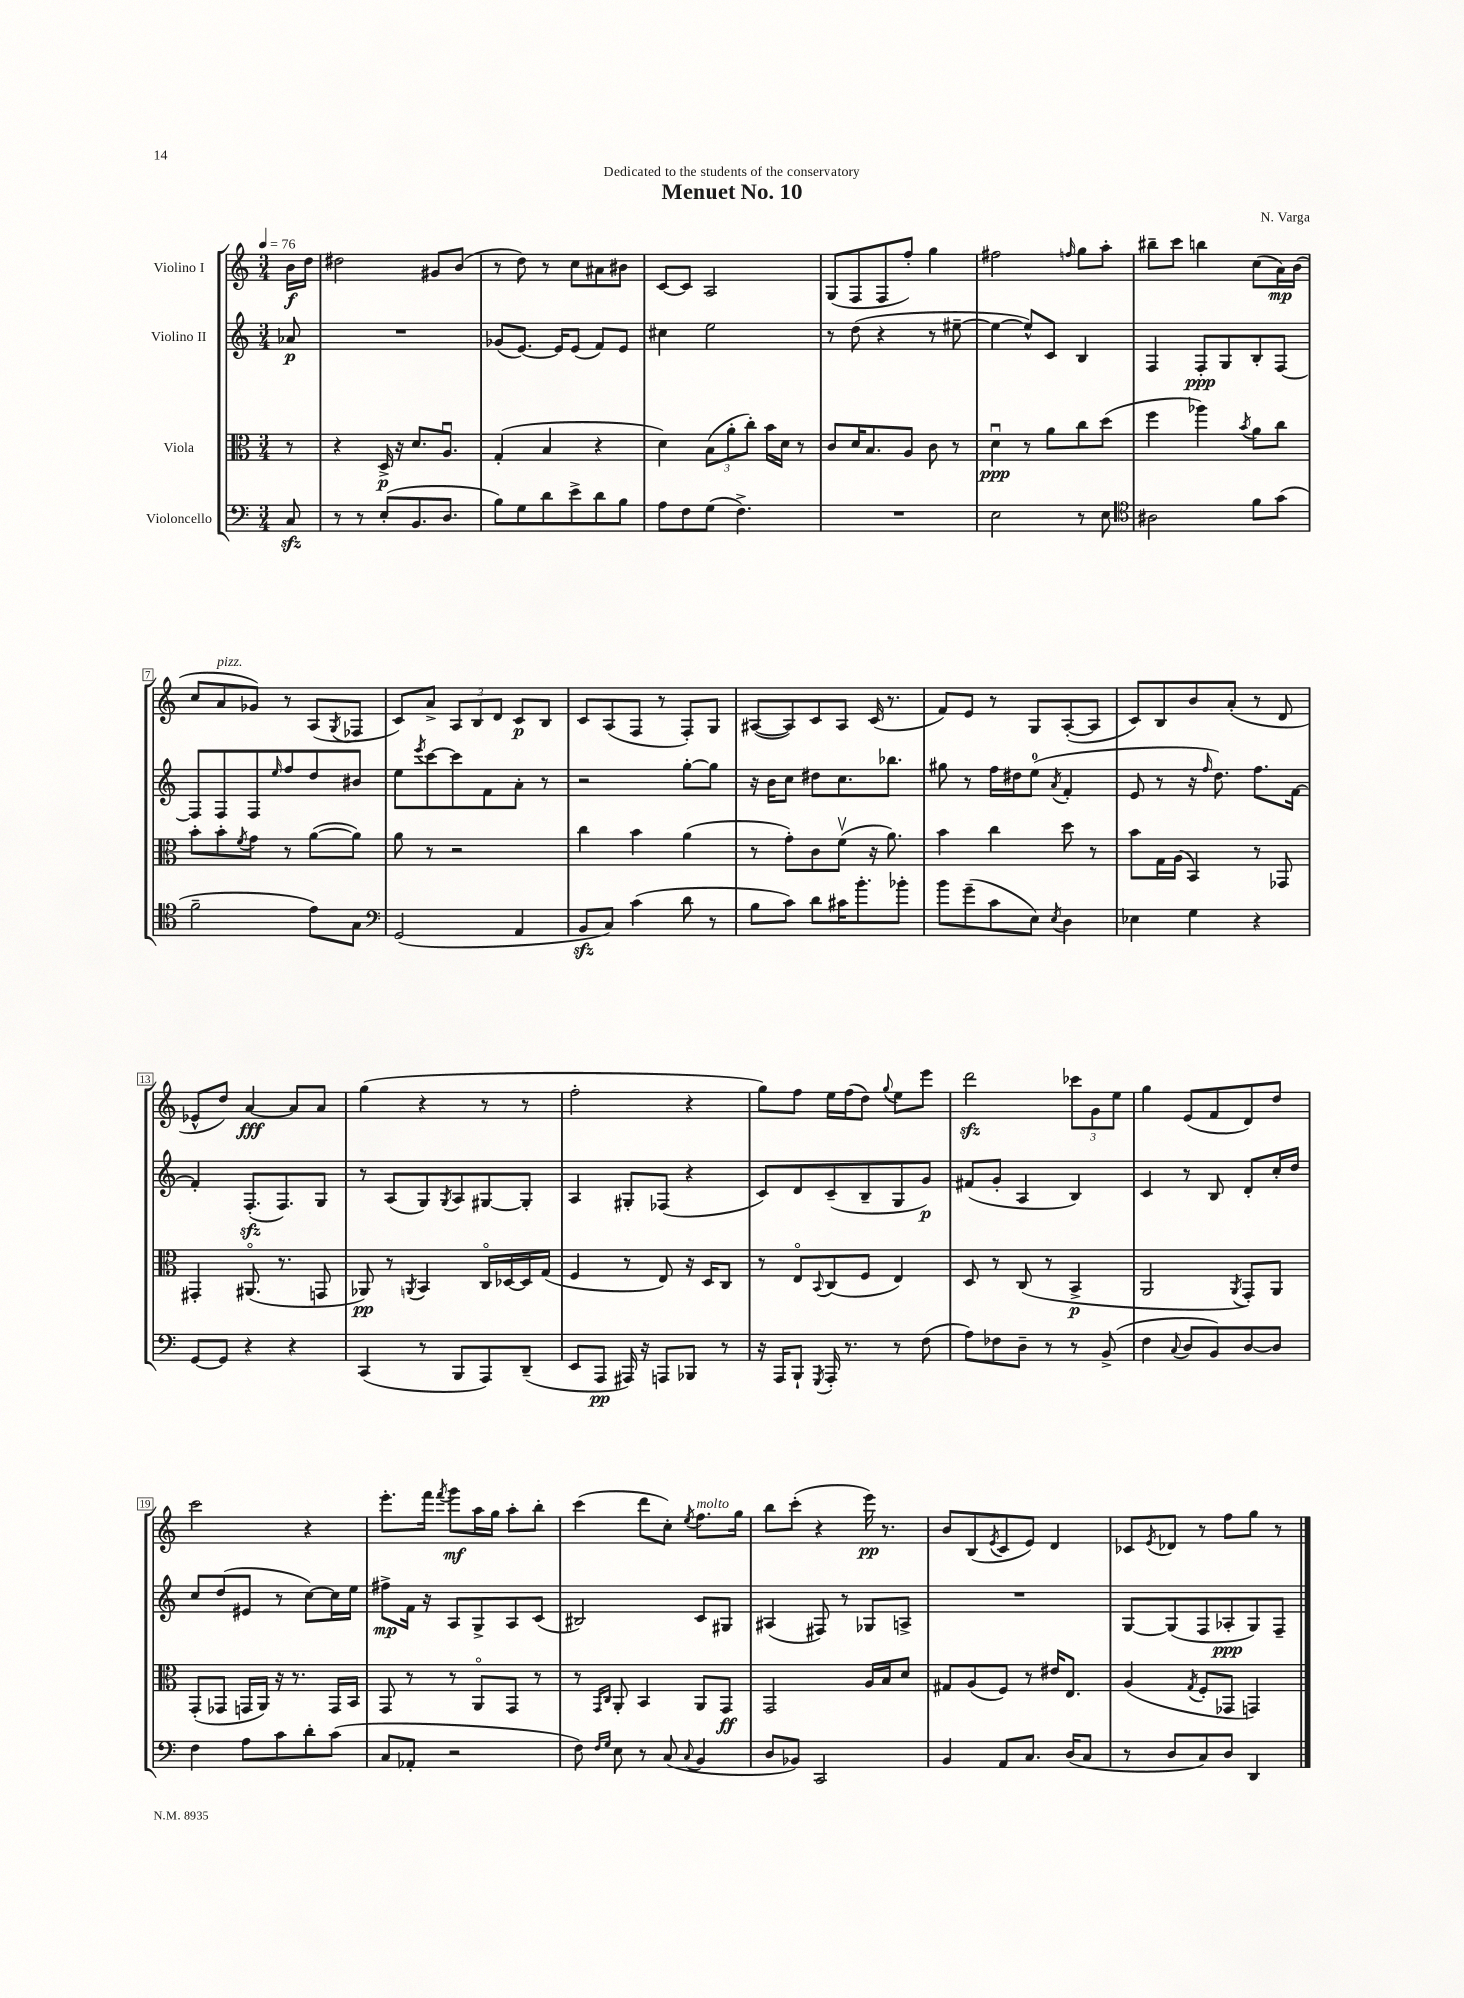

**kern	**kern	**kern	**kern
*staff4	*staff3	*staff2	*staff1
*clefF4	*clefC3	*clefG2	*clefG2
*k[]	*k[]	*k[]	*k[]
*M3/4	*M3/4	*M3/4	*M3/4
*MM76	*MM76	*MM76	*MM76
8C	8r	8a-	16b
.	.	.	16dd
=	=	=	=
8r	4r	2.r	2dd#
8r	.	.	.
(8E'	16D^	.	.
.	16r	.	.
8.BB	8.d	.	.
.	.	.	8g#
8.D	8.Au	.	.
.	.	.	(8b
=	=	=	=
8B)	(4G'	(8g-	8r
8G	.	[8.e)	8dd)
8d	4B	.	8r
.	.	16e]	.
8e^	.	(8e	8cc
8d	4r	8f)	8a#
8B	.	8e	8b#
=	=	=	=
8A	4d)	4cc#	[8c
8F	.	.	8c]
(8G	(12B	2ee	2A
.	12a'	.	.
4.F^)	.	.	.
.	12cc')	.	.
.	16b	.	.
.	16d	.	.
.	8r	.	.
=	=	=	=
2.r	8c	8r	(8G
.	16d	(8dd	8F
.	8.B	.	.
.	.	4r	8F
.	8A	.	8ff')
.	8c	8r	4gg
.	8r	[8ee#~	.
=	=	=	=
2E	4du	4ee#_	2ff#
.	8r	8ee#^^])	.
.	8a	8c	.
.	.	.	16qqff
8r	8cc	4B	8gg
8E	(8dd	.	8aa'
=	=	=	=
*clefC4	*	*	*
2A#	4ff	4F	8bb#~
.	.	.	8ccc
.	4aa-)	8F'	4bb
.	.	8G	.
.	8qb	.	.
8f	8a	8B'	(8cc
(8g	8cc	[8F	16a)
.	.	.	(16b
=	=	=	=
2f~	8b'	8F]	8cc
.	8b'	8F	8a
.	8qf	.	.
.	8g	8F	8g-)
.	.	16qqee	.
.	8r	8ff	8r
8e)	([8a	8dd	(8A
.	.	.	8qG
8G	8a])	8b#	8F-
=	=	=	=
*clefF4	*	*	*
(2GG	8a	8ee	8c)
.	.	8qeee	.
.	8r	[8ccc	8a^
.	2r	8ccc]	12A
.	.	.	12B
.	.	8f	.
.	.	.	12d
4AA	.	8a'	8c
.	.	8r	8B
=	=	=	=
8BB	4cc	2r	8c
8C)	.	.	(8A
(4c	4b	.	8F
.	.	.	8r
8d	(4a	[8gg'	8F')
8r	.	8gg]	8G
=	=	=	=
8B	8r	16r	([8A#
.	.	16b	.
8c)	8g')	8cc	8A#])
8d	8c	8dd#	8c
16c#	(8fv	8.cc	8A#
8.b'	.	.	.
.	16r	.	(16c
.	8.a)	8.bb-	8.r
8b-'	.	.	.
=	=	=	=
8b	4b	8gg#	8f)
(8g~	.	8r	8e
8c	4cc	16ff	8r
.	.	16dd#	.
8E)	.	(8ee	8G
8qE	.	8qa	.
4D	8dd	4f'	([8A'
.	8r	.	8A]
=	=	=	=
4E-	8b	8e	8c)
.	16G	8r	8B
.	(16A	.	.
4G	4BB)	16r	8b
.	.	16qqff	.
.	.	8.dd)	.
.	.	.	(8a'
4r	8r	8.ff	8r
.	8GG-	.	8d
.	.	[16f	.
=	=	=	=
[8GG	4GG#'	4f']	8e-^^
8GG]	.	.	8dd)
4r	(8.AA#o	(8.F'	[4a
.	8.r	8.F)	.
4r	.	.	8a]
.	8GG	8G	8a
=	=	=	=
(4CC	8AA-)	8r	(4gg
.	8r	(8A	.
.	8qAA	.	.
8r	4BB	8G)	4r
.	.	8qG	.
8BBB	.	8A	.
8AAA)	16Co	[8G#	8r
.	[16D-	.	.
(8DD~	16D-]	8G#']	8r
.	(16G	.	.
=	=	=	=
8EE	4F	4A	2ff'
8AAA	.	.	.
16AAA#)	8r	8G#'	.
16r	.	.	.
8AAA	8E)	(8F-	.
8BBB-	16r	4r	4r
.	16D	.	.
8r	8C	.	.
=	=	=	=
16r	8r	8c)	8gg)
16AAA	.	.	.
8BBB`	8Eo	8d	8ff
8qGGG	8qqBB	.	.
16AAA'	(8C	(8c~	16ee
8.r	.	.	(16ff
.	8F	8B~	8dd)
.	.	.	8qqgg
8r	4E)	8G	8ee
(8F	.	8g)	8eee
=	=	=	=
8A)	8D	(8f#	2ddd
8F-	8r	8g'	.
8D~	(8C	4A	.
8r	8r	.	.
8r	4BB^	4B)	12ccc-
.	.	.	12g
(8BB^	.	.	.
.	.	.	12ee
=	=	=	=
4F	2AA	4c	4gg
8qqC	.	.	.
8D	.	8r	(8e
8BB)	.	8B	8f
.	8qAA	.	.
[8D	8GG')	8d'	8d)
8D]	8AA	16cc'	8dd
.	.	16dd	.
=	=	=	=
4F	(8GG'	8cc	2ccc
.	8GG-	(8dd	.
8A	16GG	8e#	.
.	16AA)	.	.
8c	16r	8r	.
.	8.r	.	.
8d'	.	[8cc)	4r
(8c	16GG	16cc]	.
.	16BB	16ee	.
=	=	=	=
8C	8GG	8ff#^	8.eee'
8AA-'	8r	16f	.
.	.	16r	16fff
.	.	.	8qfff
2r	8r	8A	8ggg
.	8AAo	8G^	16aa
.	.	.	16gg
.	8GG	8A	8aa'
.	8r	(8c	8bb'
=	=	=	=
8F)	8r	2B#)	(4ccc
16qqF	16qqGG	.	.
16qqG	16qqC	.	.
8E	8AA'	.	.
8r	4BB	.	8ddd
(8C	.	.	8cc')
8qqC	.	.	8qee
4BB	8AA	8c	8.ff
.	8GG	8G#	.
.	.	.	16gg
=	=	=	=
8D	2GG	(4A#	8bb
8BB-)	.	.	(8ccc'
2CC	.	8F#)	4r
.	.	8r	.
.	16A	8G-	16eee)
.	16B	.	8.r
.	8d	8A^	.
=	=	=	=
4BB	8G#	2.r	8b
.	(8A	.	(8B
.	.	.	8qe
8AA	8F)	.	8c
8.C	8r	.	8e)
.	16e#	.	4d
(16D	8.E	.	.
8C	.	.	.
=	=	=	=
8r	(4A	[8G	8c-
.	.	.	8qe
8D	.	(8G]	8d-
.	8qG	.	.
8C)	8F'	8F	8r
8D	8GG-	8A-'	8ff
4DD	4GG)	8G)	8gg
.	.	8F~	8r
==	==	==	==
*-	*-	*-	*-
